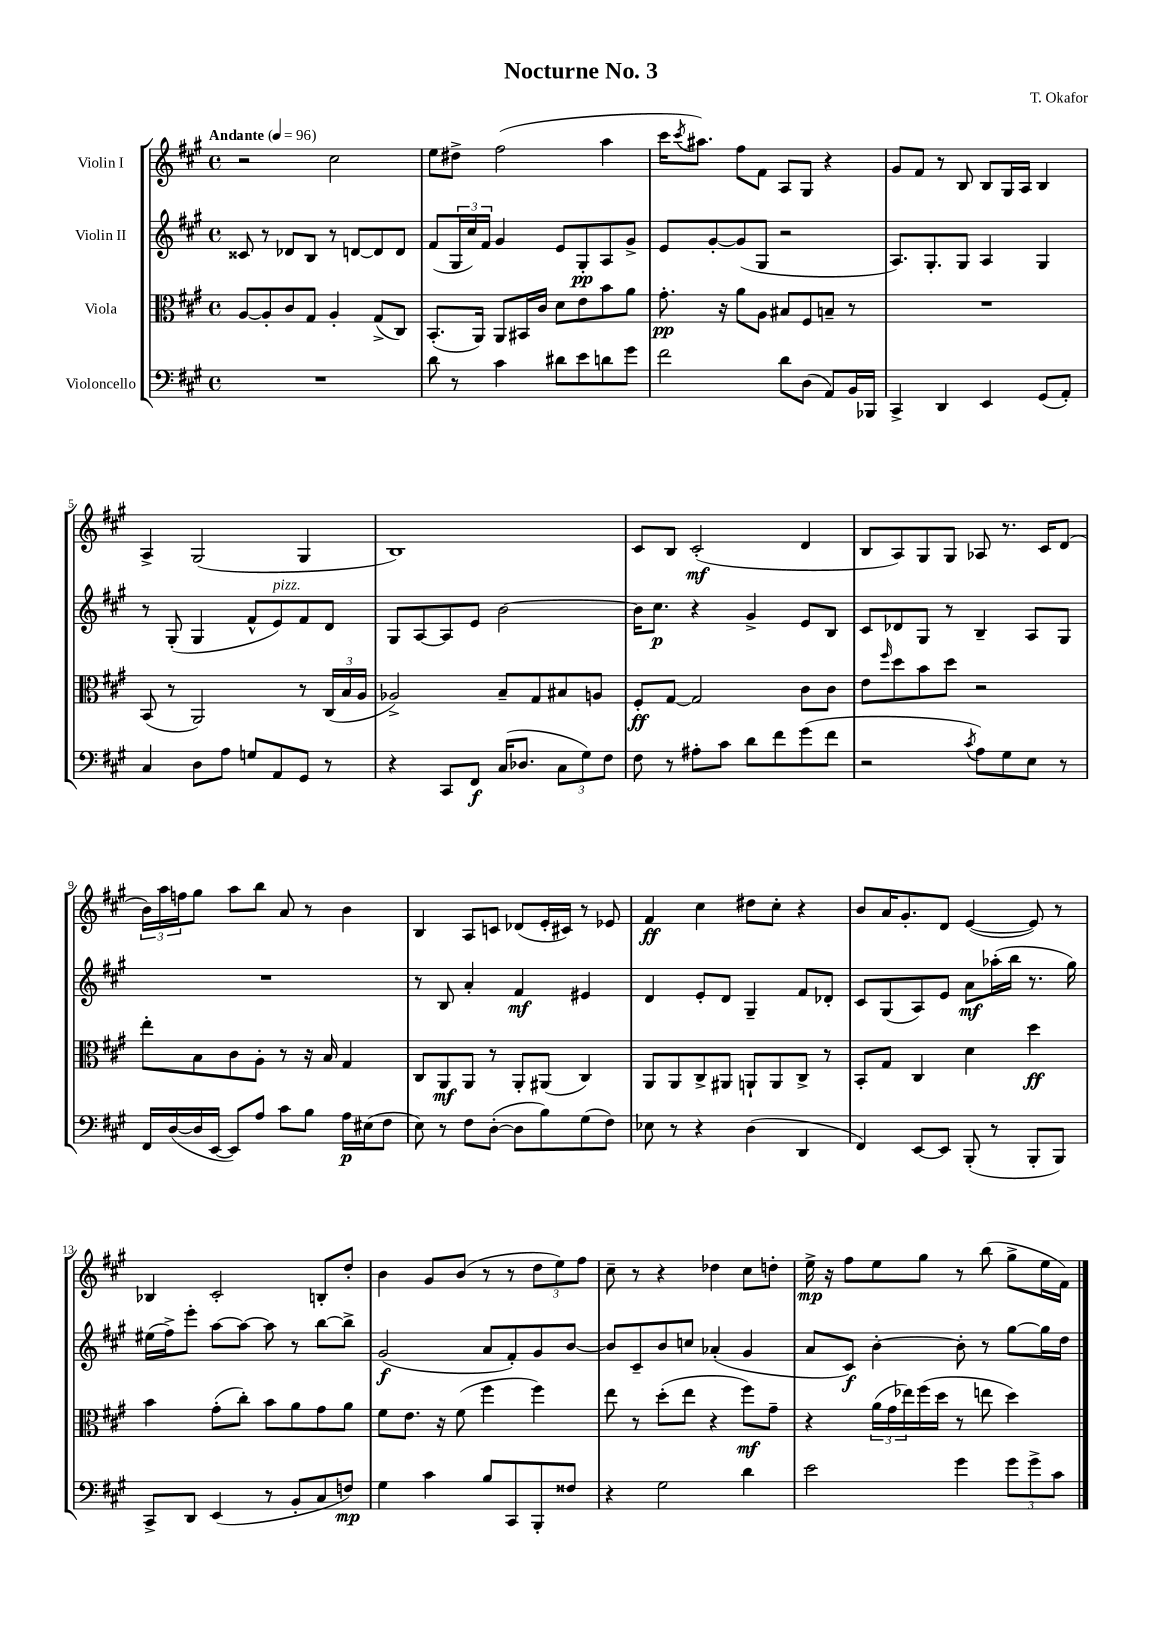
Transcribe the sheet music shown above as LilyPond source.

\header { title = "Nocturne No. 3" composer = "T. Okafor" }
<<
\new StaffGroup <<
\new Staff = "s0" \with { instrumentName = "Violin I" } {
    \clef treble \key a \major \defaultTimeSignature \time 4/4 \tempo "Andante" 4 = 96
    r2 cis''2 |
    e''8 dis''8-> fis''2( a''4 |
    cis'''16 \acciaccatura { cis'''8 } ais''8.) fis''8 fis'8 a8 gis8 r4 |
    gis'8 fis'8 r8 b8 b8 gis16 a16 b4 |
    a4-> gis2( gis4 |
    b1) |
    cis'8 b8 cis'2-.\mf( d'4 |
    b8 a8) gis8 gis8 aes8 r8. cis'16 d'8( |
    \tuplet 3/2 { b'16) a''16 f''16 } gis''8 a''8 b''8 a'8 r8 b'4 |
    b4 a8 c'8 des'8( e'16-. cis'16) r8 ees'8 |
    fis'4\ff cis''4 dis''8 cis''8-. r4 |
    b'8 a'16 gis'8.-. d'8 e'4~( e'8) r8 |
    bes4 cis'2-. b8-. d''8-. |
    b'4 gis'8 b'8( r8 r8 \tuplet 3/2 { d''8 e''8) fis''8 } |
    cis''8-- r8 r4 des''4 cis''8 d''8-. |
    e''16->\mp r16 fis''8 e''8 gis''8 r8 b''8( gis''8-> e''16 fis'16) \bar "|." |
}
\new Staff = "s1" \with { instrumentName = "Violin II" } {
    \clef treble \key a \major \defaultTimeSignature \time 4/4
    cisis'8 r8 des'8 b8 r8 d'8~ d'8 d'8 |
    fis'8( \tuplet 3/2 { gis16 cis''16) fis'16 } gis'4 e'8 gis8-.\pp a8 gis'8-> |
    e'8 gis'8~-. gis'8( gis8 r2 |
    a8.) gis8.-. gis8 a4 gis4 |
    r8 gis8-.( gis4 fis'8-^ e'8^\markup { \italic "pizz." }) fis'8 d'8 |
    gis8 a8~ a8 e'8 b'2~ |
    b'16 cis''8.\p r4 gis'4-> e'8 b8 |
    cis'8 des'8 gis8 r8 b4-- a8 gis8 |
    R1 |
    r8 b8 a'4-. fis'4\mf eis'4 |
    d'4 e'8-. d'8 gis4-- fis'8 des'8-. |
    cis'8 gis8( a8) e'8 a'8\mf aes''16-.( b''16 r8. gis''16) |
    eis''16( fis''16->) e'''8-. a''8~ a''8~ a''8 r8 b''8~ b''8-> |
    gis'2\f( a'8 fis'8-.) gis'8 b'8~ |
    b'8 cis'8-- b'8 c''8 aes'4-.( gis'4 |
    a'8 cis'8\f) b'4~-. b'8-. r8 gis''8~ gis''16 d''16 \bar "|." |
}
\new Staff = "s2" \with { instrumentName = "Viola" } {
    \clef alto \key a \major \defaultTimeSignature \time 4/4
    a8~ a8-. cis'8 gis8 a4-. gis8->( cis8) |
    b,8.-.( a,16) a,8 bis,16 cis'16 d'8 e'8 b'8 a'8 |
    gis'8.-.\pp r16 a'8 a8 bis8 fis8 b8-- r8 |
    R1 |
    b,8( r8 a,2) r8 \tuplet 3/2 { cis16( b16 a16 } |
    aes2->) b8-- gis8 bis8 a8 |
    fis8-.\ff gis8~ gis2 cis'8 cis'8 |
    e'8 \grace { fis''16 } d''8 b'8 d''8 r2 |
    e''8-. b8 cis'8 a8-. r8 r16 b16 gis4 |
    cis8 a,8\mf a,8 r8 a,8-. ais,8( cis4) |
    a,8 a,8 cis8-> ais,8 a,8-! a,8 cis8-> r8 |
    b,8-. gis8 cis4 d'4 d''4\ff |
    b'4 gis'8-.( cis''8-.) b'8 a'8 gis'8 a'8 |
    fis'8 e'8. r16 fis'8( fis''4 fis''4) |
    e''8 r8 d''8-.( e''8 r4 fis''8\mf) gis'8-- |
    r4 \tuplet 3/2 { a'16( gis'16 ees''16) } fis''16( d''16 r8 e''8 d''4) \bar "|." |
}
\new Staff = "s3" \with { instrumentName = "Violoncello" } {
    \clef bass \key a \major \defaultTimeSignature \time 4/4
    R1 |
    d'8 r8 cis'4 dis'8 e'8 d'8 gis'8 |
    fis'2 d'8 d8( a,8) b,16 bes,,16 |
    cis,4-> d,4 e,4 gis,8( a,8-.) |
    cis4 d8 a8 g8 a,8 gis,8 r8 |
    r4 cis,8 fis,8\f cis16( des8. \tuplet 3/2 { cis8 gis8) fis8 } |
    fis8 r8 ais8-. cis'8 d'8 fis'8 gis'8( fis'8 |
    r2 \acciaccatura { cis'8 } a8) gis8 e8 r8 |
    fis,16 d16~( d16 e,16~ e,8) a8 cis'8 b8 a16\p eis16( fis8 |
    e8) r8 fis8 d8~-.( d8 b8) gis8( fis8) |
    ees8 r8 r4 d4( d,4 |
    fis,4) e,8~ e,8 b,,8-.( r8 b,,8-. b,,8) |
    cis,8-> d,8 e,4( r8 b,8-. cis8 f8\mp) |
    gis4 cis'4 b8 cis,8 b,,8-. fisis8 |
    r4 gis2 d'4 |
    e'2 gis'4 \tuplet 3/2 { gis'8 gis'8-> cis'8 } \bar "|." |
}
>>
>>
